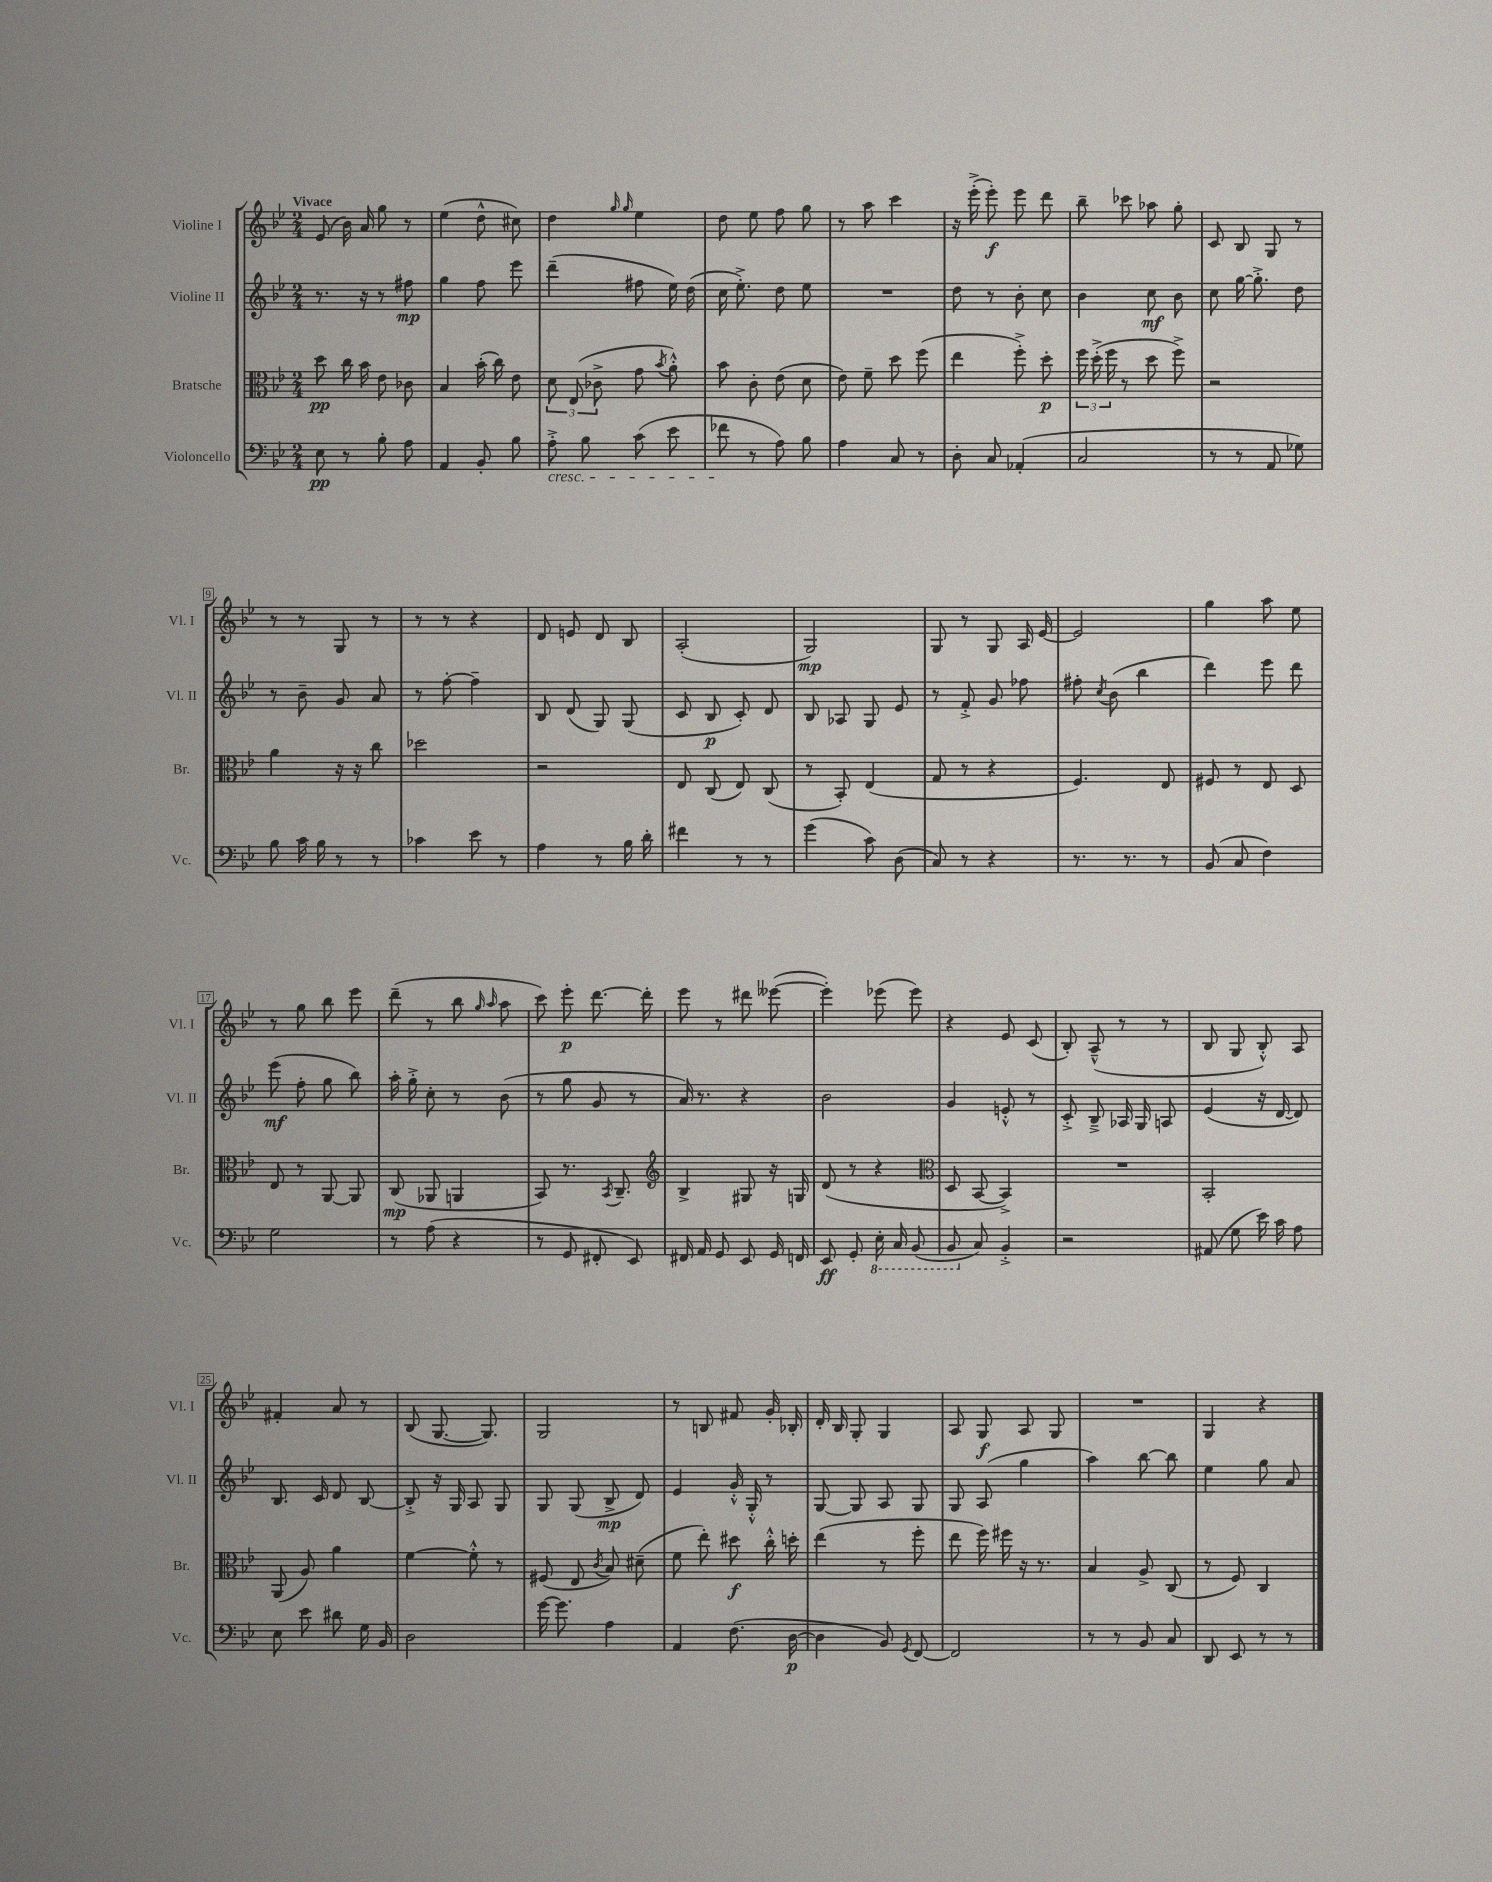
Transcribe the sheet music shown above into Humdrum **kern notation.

**kern	**kern	**kern	**kern
*staff4	*staff3	*staff2	*staff1
*clefF4	*clefC3	*clefG2	*clefG2
*k[b-e-]	*k[b-e-]	*k[b-e-]	*k[b-e-]
*M2/4	*M2/4	*M2/4	*M2/4
8E-	8dd	8.r	(8e-
8r	16cc	.	16b-)
.	16b-	16r	16a
8B-'	8e-	8r	8gg
8A	8c-	8ff#	8r
=	=	=	=
4AA	4B-	4gg	(4ee-
8BB-'	(16b-'	8ff	8dd^^
.	16cc)	.	.
8B-	8e-	8eee-	8cc#)
=	=	=	=
8A'^	12d	(4ddd~	4dd
.	(12E-	.	.
8B-	.	.	.
.	12c-^	.	.
.	.	.	16qqgg
.	.	.	16qqgg
(8c	8g	8ff#	4ee-
.	8qb-	.	.
8e-	8a'^^)	16ee-)	.
.	.	(16dd	.
=	=	=	=
8f-	8b-	16cc	8dd
.	.	8.ee-'^)	.
8r	8c'	.	8ee-
8A)	(8e-	8dd	8ff
8B-	8d	8ee-	8gg
=	=	=	=
4A	8e-)	2r	8r
.	8f~	.	8aa
8C	8dd	.	4ccc
8r	(8ff	.	.
=	=	=	=
8D'	4ee-	8dd	16r
.	.	.	(16eee-'^
8C	.	8r	8eee-')
(4AA-'	8ff'^)	8b-'	8eee-
.	8dd'	8cc	8ddd
=	=	=	=
2C	24ff	4b-	8bb-~
.	(24dd'^	.	.
.	24ff	.	.
.	8r	.	8ccc-
.	8dd	8cc	8aa-
.	8ff^)	8b-	8gg'
=	=	=	=
8r	2r	8cc	8c
8r	.	[16gg	8B-
.	.	8.gg'^]	.
8AA	.	.	8G
8G-)	.	8dd	8r
=	=	=	=
8B-	4a	8r	8r
16c	.	8b-~	8r
16B-	.	.	.
8r	16r	8g	8G
.	16r	.	.
8r	8cc	8a	8r
=	=	=	=
4c-	2dd-	8r	8r
.	.	[8ff'	8r
8e-	.	4ff~]	4r
8r	.	.	.
=	=	=	=
4A	2r	8B-	8d
.	.	(8d	8e
8r	.	8G)	8d
16B-	.	(8G	8B-
16d'	.	.	.
=	=	=	=
4f#	8E-	8c	(2A'
.	(8C	8B-	.
8r	8E-)	8c')	.
8r	(8C	8d	.
=	=	=	=
(4g	8r	8B-	2G)
.	8BB-')	8A-	.
8c)	(4E-	8G	.
(8D	.	8e-	.
=	=	=	=
8C)	8G	8r	8G
8r	8r	8f'^	8r
4r	4r	8g	8G
.	.	8ff-	16A
.	.	.	[16e-
=	=	=	=
8.r	4.F)	8ff#'	2e-]
.	.	8qcc	.
.	.	(8b-	.
8.r	.	.	.
.	.	4bb-	.
8r	8E-	.	.
=	=	=	=
(8BB-	8F#	4ddd)	4gg
8C	8r	.	.
4F)	8E-	8eee-	8aa
.	8D	8ddd	8ee-
=	=	=	=
2G	8E-	(8eee-	8r
.	8r	8ff'	8gg
.	[8AA	8gg	8bb-
.	8AA]	8bb-)	8eee-
=	=	=	=
8r	(8C	16aa'	(8ddd~
.	.	16gg'^	.
(8A	8AA-	8cc'	8r
4r	4AA	8r	8bb-
.	.	.	16qqgg
.	.	.	16qqaa
.	.	(8b-	8aa
=	=	=	=
8r	8BB-)	8r	8ccc)
8GG	8.r	8gg	8eee-'
8FF#'	.	8g	[8.ddd
.	8qBB-	.	.
.	8.C~	.	.
8EE-)	.	8r	.
.	.	.	16ddd']
=	=	=	=
*	*clefG2	*	*
16FF#	4B-^	16a)	8eee-
16AA	.	8.r	.
8GG	.	.	8r
8EE-	8G#	4r	8ddd#
16GG	16r	.	([8eee--
16FF	16G	.	.
=	=	=	=
8EE-	(8d	2b-	4eee--'])
8GG'	8r	.	.
16EE-'	4r	.	(8eee-
16CC	.	.	.
(8BBB-	.	.	8eee-)
=	=	=	=
*	*clefC3	*	*
8BBB-	8D	4g	4r
8C)	[8BB-	.	.
4BB-'^	4BB-^])	8e'^^	8e-
.	.	8r	(8c
=	=	=	=
2r	2r	8c'^	8B-')
.	.	8B-~^	(8A~^^
.	.	16A-	8r
.	.	16G	.
.	.	8A	8r
=	=	=	=
(8AA#	2BB-'	(4e-	8B-
8G	.	.	8G
16e-)	.	16r	8B-'^^)
16c	.	[16d	.
8A	.	8d])	8A
=	=	=	=
8E-	(8AA	8.B-	4f#'
8e-	8A)	.	.
.	.	16c	.
8d#	4a	8d	8a
16G	.	[8B-	8r
16BB-	.	.	.
=	=	=	=
2D	[4f	8B-'^]	(8B-
.	.	16r	[8.G
.	.	16G	.
.	8f'^^]	8A	.
.	.	.	8.G])
.	8r	8G	.
=	=	=	=
[16g	(8F#	8G	2G
8.g]	.	.	.
.	8E-	(8G	.
.	8qc	.	.
4A	8B-)	8B-^	.
.	(8d#~	8d)	.
=	=	=	=
4AA	8f	4e-	8r
.	8ee-')	.	8B
(8.F	8dd#	16g'^^	8f#
.	.	16G'^^	.
.	16cc'^^	8r	16g'
[16D	16dd'	.	16B-'
=	=	=	=
4D]	(4ee-	[8G	16d'
.	.	.	16B-
.	.	8G]	8G'
8BB-)	8r	8A	4G
8qGG	.	.	.
[8FF	8ff'	8G	.
=	=	=	=
2FF]	8ee-	8G	8A
.	16ff)	(8A	8G
.	16ff#	.	.
.	16r	4gg	8A
.	8.r	.	.
.	.	.	8G
=	=	=	=
8r	4B-	4aa)	2r
8r	.	.	.
8BB-	8A^	[8bb-	.
8C	(8C	8bb-]	.
=	=	=	=
8DD	8r	4ee-	4G
8EE-	8F)	.	.
8r	4C	8gg	4r
8r	.	8a	.
==	==	==	==
*-	*-	*-	*-
